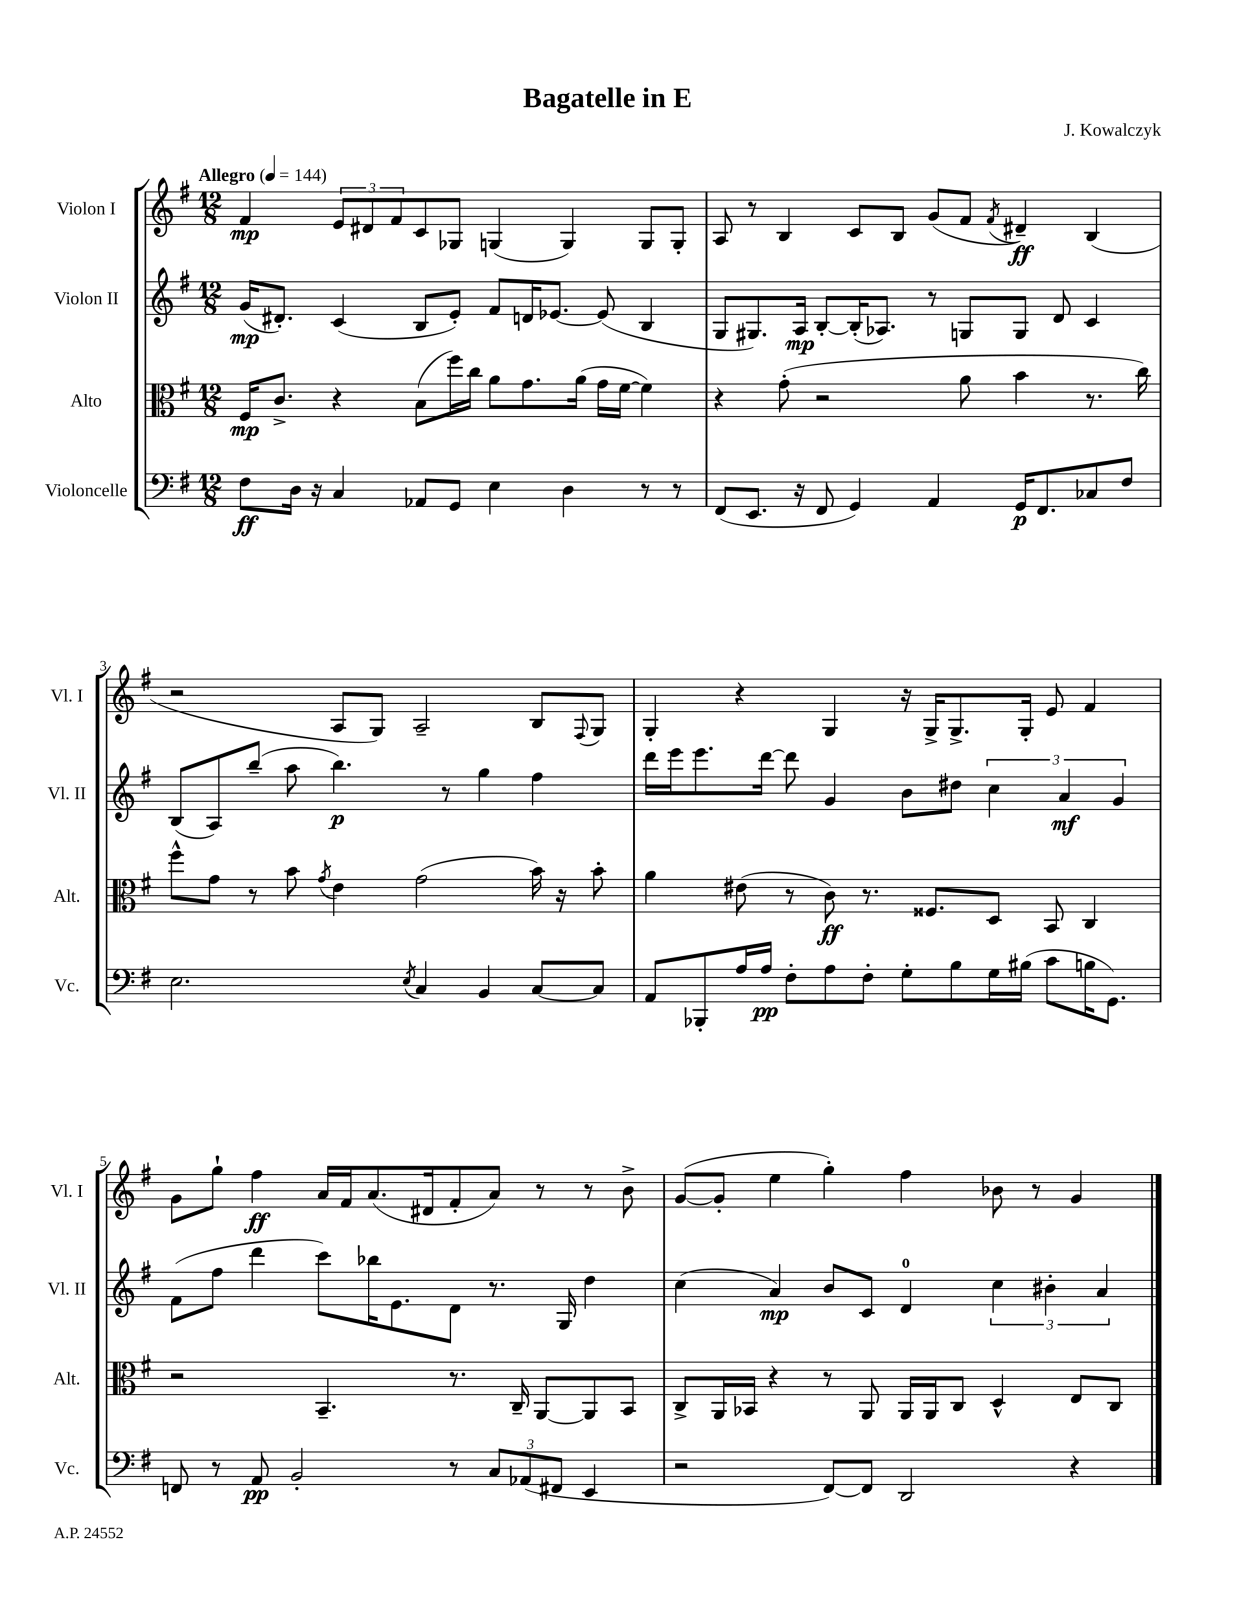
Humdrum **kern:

**kern	**kern	**kern	**kern
*staff4	*staff3	*staff2	*staff1
*clefF4	*clefC3	*clefG2	*clefG2
*k[f#]	*k[f#]	*k[f#]	*k[f#]
*M12/8	*M12/8	*M12/8	*M12/8
*MM144	*MM144	*MM144	*MM144
8F#	16F#	(16g	4f#
.	8.c^	8.d#')	.
16D	.	.	.
16r	.	.	.
4C	4r	(4c	12e
.	.	.	12d#
.	.	.	12f#
8AA-	(8B	8B	8c
8GG	16ff#)	8e')	8G-
.	16cc	.	.
4E	8a	8f#	(4G
.	8.g	16d	.
.	.	[8.e-	.
4D	.	.	4G)
.	(16a	.	.
.	16g	(8e-]	.
.	[16f#	.	.
8r	4f#])	4B	8G
8r	.	.	8G'
=	=	=	=
(8FF#	4r	8G	8A
8.EE	.	8.G#)	8r
.	(8g'	.	4B
16r	.	16A	.
8FF#	2r	[8B'	.
4GG)	.	(16B']	8c
.	.	8.A-)	.
.	.	.	8B
4AA	.	8r	(8g
.	8a	8G	8f#
.	.	.	8qf#
16GG	4b	8G	4d#~)
8.FF#	.	.	.
.	.	8d	.
8C-	8.r	4c	(4B
8F#	.	.	.
.	16cc)	.	.
=	=	=	=
2.E	8ff#^^	(8B	2r
.	8g	8A)	.
.	8r	(8bb~	.
.	8b	8aa	.
.	8qg	.	.
.	4e	4.bb)	8A
.	.	.	8G)
8qE	.	.	.
4C	(2g	.	2A~
.	.	8r	.
4BB	.	4gg	.
[8C	16b)	4ff#	8B
.	16r	.	.
.	.	.	8qqF#
8C]	8b'	.	8G
=	=	=	=
8AA	4a	16ddd	4G'
.	.	16eee	.
8BBB-'	.	8.eee	.
16A	(8e#	.	4r
16A	.	[16ddd	.
8F#'	8r	8ddd]	.
8A	8c)	4g	4G
8F#'	8.r	.	.
8G'	.	8b	16r
.	8.F##	.	16G^
8B	.	8dd#	8.G^
16G	8D	6cc	.
(16B#	.	.	16G'
8c	8BB	.	8e
.	.	6a	.
16B	4C	.	4f#
8.GG)	.	.	.
.	.	6g	.
=	=	=	=
8FF	2r	(8f#	8g
8r	.	8ff#	8gg`
8AA	.	4ddd	4ff#
2BB'	.	.	.
.	4.BB~	8ccc)	16a
.	.	.	16f#
.	.	16bb-	(8.a
.	.	8.e	.
.	.	.	16d#
8r	8.r	8d	8f#'
12C	.	8.r	8a)
.	16C~	.	.
(12AA-	.	.	.
.	[8AA	.	8r
12FF#	.	.	.
.	.	16G	.
4EE	8AA]	4dd	8r
.	8BB	.	8b^
=	=	=	=
2r	8C^	(4cc	([8g
.	16AA	.	8g']
.	16BB-	.	.
.	4r	4a)	4ee
[8FF#)	8r	8b	4gg')
8FF#]	8AA	8c	.
2DD	16AA	4d	4ff#
.	16AA	.	.
.	8C	.	.
.	4D^^	6cc	8b-
.	.	.	8r
.	.	6b#'	.
4r	8E	.	4g
.	.	6a	.
.	8C	.	.
==	==	==	==
*-	*-	*-	*-
